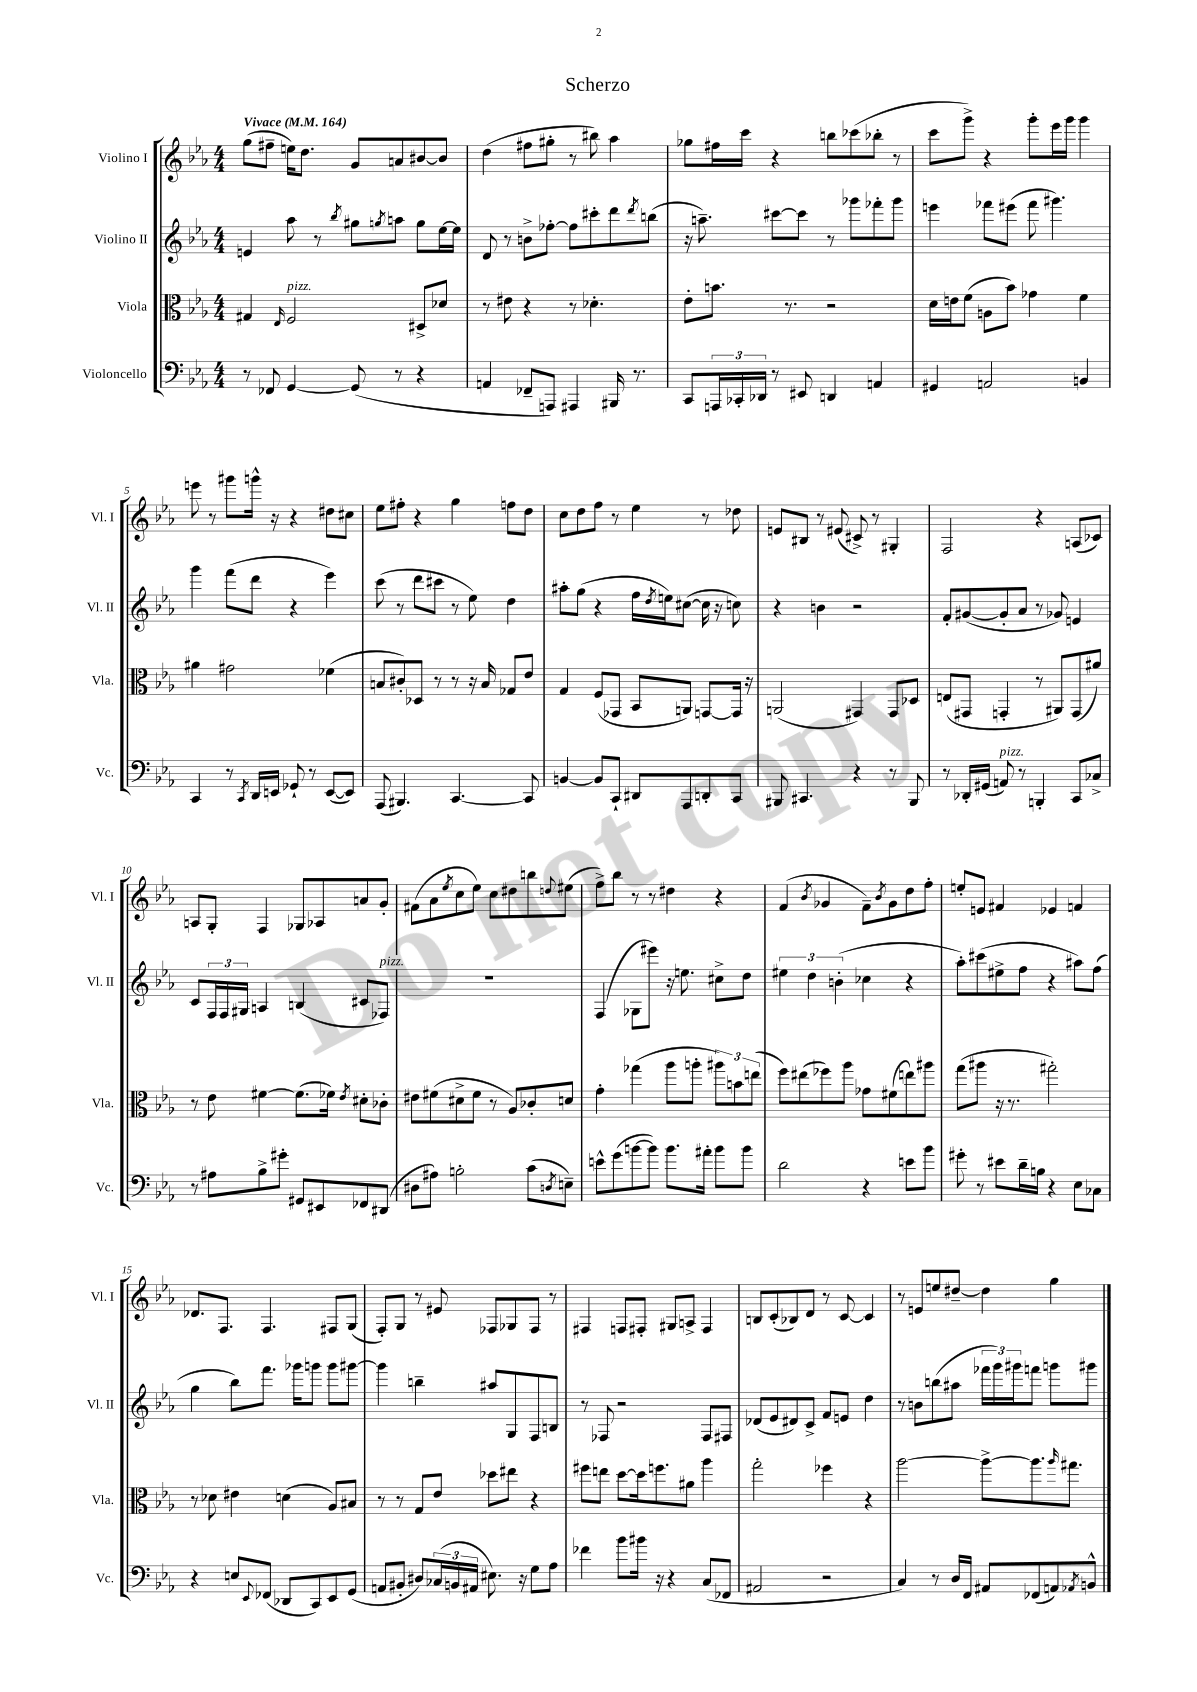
\header { title = "Scherzo" }
<<
\new StaffGroup <<
\new Staff = "s0" \with { instrumentName = "Violino I" shortInstrumentName = "Vl. I" } {
    \clef treble \key ees \major \numericTimeSignature \time 4/4 \tempo "Vivace" 4 = 164
    g''8( fis''8-- e''16) d''8. g'8 a'8 bis'8~ bis'8 |
    d''4( fis''8 gis''8-. r8 bis''8) aes''4 |
    ges''8 fis''16 c'''16 r4 b''8 ces'''8( bes''8-. r8 |
    c'''8 g'''8->) r4 g'''8-. ees'''16 g'''16 g'''4 |
    e'''8 r8 gis'''8 g'''16-^ r16 r4 dis''8 cis''8 |
    ees''8 fis''8-. r4 g''4 f''8 d''8 |
    c''8 d''8 f''8 r8 ees''4 r8 des''8 |
    e'8 bis8 r8 eis'8( cis'8->) r8 gis4-. |
    f2 r4 a8( ces'8) |
    a8 g8-. f4 ges8 aes8 a'8 g'8-. |
    fis'8( aes'8 \acciaccatura { ees''8 } c''8 ees''8) c''8 dis''8 b''8 \appoggiatura { d''8 } eis''8( |
    f''8->) bes''8 r8 r8 dis''4 r4 |
    f'4( \acciaccatura { bes'8 } ges'4 f'8--) \acciaccatura { bes'8 } ges'8 d''8 f''8-. |
    e''8-. e'8 fis'4 ees'4 f'4 |
    des'8. f8. f4. fis8 g8( |
    f8-.) g8 r8 eis'8 fes8 ges8 fes8 r8 |
    fis4 f8 fis8-. gis8 a8-> fis4 |
    b8 c'8-.( bes8) d'8 r8 c'8~ c'4 |
    r8 e'8 e''8 dis''8~-- dis''4 g''4 \bar "|." |
}
\new Staff = "s1" \with { instrumentName = "Violino II" shortInstrumentName = "Vl. II" } {
    \clef treble \key ees \major \numericTimeSignature \time 4/4
    e'4 aes''8 r8 \acciaccatura { bes''8 } gis''8 \acciaccatura { g''8 } a''8 g''8 ees''16~ ees''16 |
    d'8 r8 b'8-> fes''8~-. fes''8 cis'''8-. d'''8 \acciaccatura { d'''8 } b''8( |
    r16 a''8.--) cis'''8~ cis'''8 r8 ges'''8 fes'''8-. ges'''8 |
    e'''4 fes'''8 eis'''8( fes'''8 gis'''4.) |
    g'''4 f'''8( d'''8 r4 ees'''4) |
    c'''8( r8 d'''8 cis'''8 r8 ees''8) d''4 |
    ais''8-. g''8( r4 f''16 \acciaccatura { d''8 } e''16) cis''8~( cis''16 r16 c''8) |
    r4 b'4 r2 |
    f'8-. gis'8~( gis'8-. aes'8 r8 ges'8) e'4 |
    c'8 \tuplet 3/2 { f16 f16 gis16 } a4 b4( cis'8 fes8^\markup { \italic "pizz." }) |
    R1 |
    f4( ges8 eis'''8) r16 e''8. cis''8-> d''8 |
    \tuplet 3/2 { eis''4 d''4 b'4-.( } ces''4 r4 |
    aes''8-.) cis'''8( eis''8-> f''8 r4 ais''8) f''8( |
    g''4 bes''8) f'''8. ges'''16 g'''8 g'''8 gis'''8~ |
    gis'''4 b''4-- ais''8 g8 f8 b8 |
    r8 fes8 r2 fes8 fis8 |
    des'8( ees'8 dis'8) c'8-> f'8 e'8 d''4 |
    r8 b'8 b''8( ais''8 \tuplet 3/2 { fes'''16 g'''16) gis'''16 } f'''8 g'''8 gis'''8 \bar "|." |
}
\new Staff = "s2" \with { instrumentName = "Viola" shortInstrumentName = "Vla." } {
    \clef alto \key ees \major \numericTimeSignature \time 4/4
    gis4 \grace { ees16 } f2^\markup { \italic "pizz." } dis8-> des'8 |
    r8 eis'8 r4 r8 des'4.-. |
    ees'8-. b'8. r8. r2 |
    d'16 e'16 f'8( a8 bes'8) ges'4 f'4 |
    ais'4 gis'2 fes'4( |
    b8 cis'8-.) des8 r8 r8 r16 b16 ges8 ees'8 |
    g4 f8( ges,8 bes,8 a,8) g,8~ g,16 r16 |
    a,2( gis,4) gis,8 des8 |
    e8( gis,8 g,4-. r8 ais,8) g,8( ais'8) |
    r8 ees'8 fis'4~ fis'8.( fes'16) \acciaccatura { ees'8 } dis'8-. ces'8-. |
    eis'8 fis'8( dis'8-> fis'8 r8 aes8) ces'8-. d'8 |
    g'4-. ges''4( aes''8 a''8-. \tuplet 3/2 { ais''8) b'8 e''8( } |
    f''8) eis''8( fes''8) aes''8 ges'8 fis'8( e''8) ais''8 |
    g''8( ais''8 r16 r8. gis''2-.) |
    r8 des'8 eis'4 d'4( aes8) bis8 |
    r8 r8 g8 ees'8 des''8 eis''8 r4 |
    fis''8 e''8 d''8~ d''16 f''8. ais'8 aes''4 |
    g''2-. fes''4 r4 |
    aes''2~ aes''8~-> aes''8. \grace { aes''16 } gis''8. \bar "|." |
}
\new Staff = "s3" \with { instrumentName = "Violoncello" shortInstrumentName = "Vc." } {
    \clef bass \key ees \major \numericTimeSignature \time 4/4
    r8 fes,8 g,4~ g,8( r8 r4 |
    a,4 fes,8-- a,,8) ais,,4 bis,,16 r8. |
    c,8 \tuplet 3/2 { a,,16 ces,16-. des,16 } r8 eis,8 d,4 a,4 |
    gis,4 a,2 b,4 |
    c,4 r8 \acciaccatura { c,8 } d,16 e,16 ges,8-! r8 e,8~( e,8) |
    aes,,8( bis,,4.) c,4.~ c,8 |
    b,4~ b,8 c,8-! dis,8 aes,,8 d,8-. c,8 |
    bis,,8 cis,4. r4 r8 bis,,8 |
    r8 des,16-. gis,16( a,8^\markup { \italic "pizz." }) r8 b,,4-. c,8 ces8-> |
    r8 ais8 bes8-> gis'8-. gis,8 eis,8 fes,8 dis,8( |
    dis8 ais8) b2-. c'8( \acciaccatura { d8 } e8--) |
    e'8-^ g'8( b'8~ b'8) b'8. ais'16-. b'8 b'8 |
    d'2 r4 e'8 bes'8 |
    gis'8-. r8 eis'8 d'16-- b16 r4 ees8 ces8 |
    r4 e8 \appoggiatura { ees,8 } fes,8( des,8 c,8) ees,8 g,8( |
    a,8 bis,8-. dis8) \tuplet 3/2 { ces16( b,16 ais,16 } eis8.) r16 g8 aes8 |
    fes'4 bes'8 bis'16 r16 r4 c8( fes,8 |
    ais,2 r2 |
    c4) r8 d16 f,16 ais,8 fes,8( a,8) \acciaccatura { aes,8 } b,8-^ \bar "|." |
}
>>
>>
